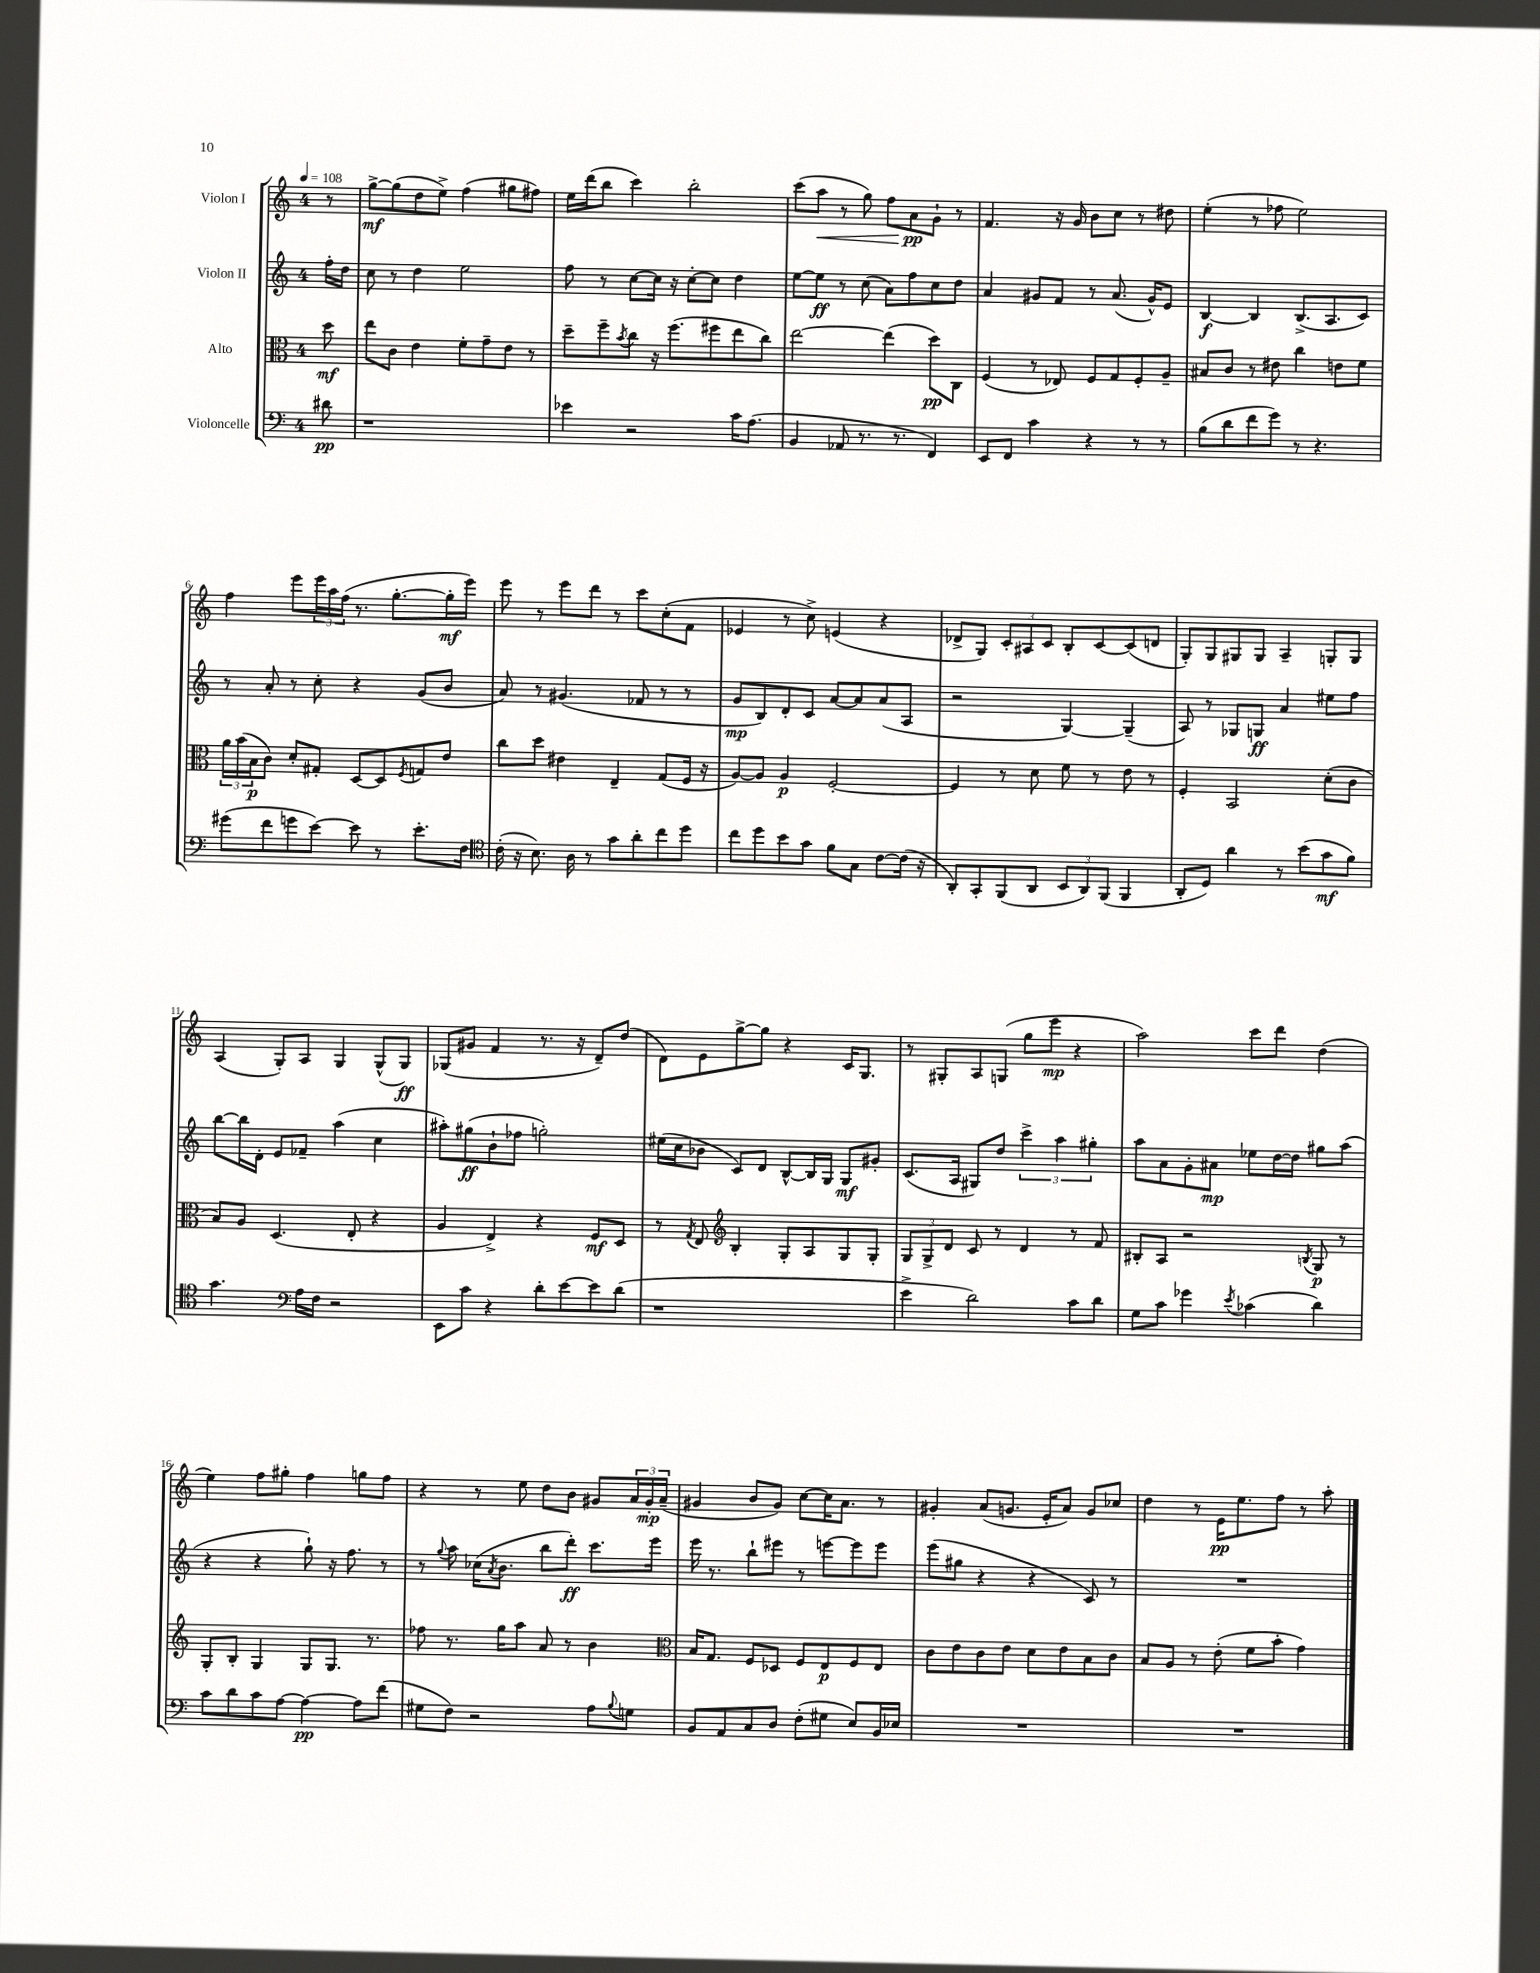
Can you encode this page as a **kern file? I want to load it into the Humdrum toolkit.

**kern	**kern	**kern	**kern
*staff4	*staff3	*staff2	*staff1
*clefF4	*clefC3	*clefG2	*clefG2
*k[]	*k[]	*k[]	*k[]
*M4/4	*M4/4	*M4/4	*M4/4
*MM108	*MM108	*MM108	*MM108
8d#\	8dd\	16ff'\LL	8r
.	.	16dd\JJ	.
=	=	=	=
1r	8ee\L	8cc\	[8gg^\L
.	8c\J	8r	(8gg\]
.	4e\	4dd\	8dd\
.	.	.	8ee^\J)
.	8f'\L	2ee\	(4ff\
.	8g~\	.	.
.	8e\J	.	8gg#\L
.	8r	.	8ff#\J)
=	=	=	=
4e-\	8dd~\L	8ff\	16ee\LL
.	.	.	(16ddd\J
.	8ff~\	8r	8bb\J
.	8qb/	.	.
2r	8cc\J	[8cc\L	4ccc\)
.	16r	16cc\]Jk	.
.	(8.ff\L	16r	.
.	.	[8cc'\L	2bb'\
.	8ff#\	8cc\]J	.
16c\LK	8ee\	4dd\	.
(8.A\J	.	.	.
.	8cc\J)	.	.
=	=	=	=
4BB/	[2ee\	[8ee\L	(8ccc\L
.	.	8ee\]J	8aa\J
8AA-/	.	8r	8r
8.r	.	(8cc\	8gg\)
.	(4ee\]	8a\L)	8ff\L
8.r	.	.	.
.	.	8ff\	8a\
4FF/)	8dd\L)	8cc\	8g`\J
.	8C\J	8dd\J	8r
=	=	=	=
8EE/L	(4F/	4a/	4.f/
8FF/J	.	.	.
4c\	8r	8g#/L	.
.	8E-/)	8f/J	16r
.	.	.	16g/
4r	8F/L	8r	8b\L
.	8G/	(8.a/	8cc\J
8r	8F'/	.	8r
.	.	16g#^^/LK)	.
8r	8A~/J	8e/J	8dd#\
=	=	=	=
(8B\L	8B#/L	[4B/	(4ee'\
8d\	8c/J	.	.
8f\	8r	4B/]	8r
8g\J)	8e#\	.	8ff-\
8r	4cc\	(8.B^/L	2ee\)
4.r	.	.	.
.	.	8.A/	.
.	8e\L	.	.
.	8f\J	8c/J)	.
=	=	=	=
(8g#\L	24a\LL	8r	4ff\
.	(24b\	.	.
.	24B\J	.	.
8f\	8c\J)	8a'/	.
8g\	8d'/L	8r	8eee\L
[8e\J)	8G#'/J	8cc'\	24eee\L
.	.	.	24aa\
.	.	.	(24ff\JJ
8e\]	[8D/L	4r	8.r
8r	8D/]	.	.
.	.	.	[8.gg'\L
.	8qF/	.	.
8.e'\L	8G/	(8g/L	.
.	8e/J	8b/J	16gg'\]L
16F\Jk	.	.	16eee\JJ)
=	=	=	=
*clefC4	*	*	*
(16c'\	8cc\L	8a/)	8eee\
16r	.	.	.
8.B\)	8dd\J	8r	8r
.	4e#\	(4.g#/	8eee\L
16A\	.	.	.
8r	.	.	8ddd\J
8g\L	4E~/	.	8r
8a'\	.	8f-/	8ccc\L
8cc\	(8G/L	8r	(8cc'\
8dd\J	16F/Jk	8r	8f\J
.	16r	.	.
=	=	=	=
8cc\L	[8A/L)	8g/L	4e-/
8dd\	8A/]J	8B/)	.
8b\	4A/	8d'/	8r
8g\J	.	8c/J	8cc^\)
8f\L	[2F'/	[8a/L	(4e/
8G\J	.	8a/]	.
[8c\L	.	(8a/	4r
(16c\]Jk	.	8A/J	.
16r	.	.	.
=	=	=	=
8AA'/L)	4F/]	2r	8d-^/L
8GG'/	.	.	8G/J)
(8FF/	8r	.	12c'/L
.	.	.	12A#/
8AA/J	8d\	.	.
.	.	.	12c/J
12BB/L	8f\	[4G/)	8B'/L
12AA/)	.	.	.
.	8r	.	[8c/
(12FF/J	.	.	.
4FF/	8e\	(4G~/]	(8c/]
.	8r	.	8d/J
=	=	=	=
8AA'/L	4F'/	8A/)	8G'/L)
8D/J)	.	8r	8G/
4a\	2BB/	8G-/L	8G#/
.	.	8G/J	8G#/J
8r	.	4a/	4A~/
(8b\L	.	.	.
8g\	(8d'\L	8ee#\L	8G'/L
8f\J)	8c\J	8ff\J	8G/J
=	=	=	=
4.g\	8B/L)	[8bb\L	(4A/
.	8A/J	16bb\]L	.
.	.	16d'\JJ	.
.	(4.D/	8e/L	8G'/L)
*clefF4	*	*	*
16A\LL	.	8f-~/J	8A/J
16F\JJ	.	.	.
2r	.	(4aa\	4G/
.	8E'/	.	.
.	4r	4cc\	(8G^^/L
.	.	.	8G/J)
=	=	=	=
8EE\L	4A/	8aa#'\L)	(8G-/L
8c\J	.	(8gg#\	8g#/J
4r	4E^/)	8b`\	4f/
.	.	8ff-\J	.
8d'\L	4r	2gg'\)	8.r
[8e\	.	.	.
.	.	.	16r
8e\]	8F/L	.	8d~/L)
(8d\J	8D/J	.	(8dd/J
=	=	=	=
1r	8r	(16ee#\LL	8d\L)
.	.	16cc\J	.
.	8qG/	.	.
.	8E/	8b-\J	8e\
*	*clefG2	*	*
.	4B'/	8c/L)	[8gg^\
.	.	8d/J	8gg\]J
.	8G'/L	[8B^^/L	4r
.	8A/	16B/]L	.
.	.	16G/JJ	.
.	8G/	8G/L	16c/LK
.	.	.	8.G/J
.	8G'/J	8g#'/J	.
=	=	=	=
4e^\	12G/L	(8.c/L	8r
.	12G^/	.	.
.	.	.	8G#'/L
.	12d/J	.	.
.	.	16A/Jk	.
2d\)	8c/	8G#/L)	8A/
.	8r	8dd/J	(8G/J
.	4d/	6ccc^\	8gg\L
.	.	.	8eee\J
.	.	6aa\	.
8c\L	8r	.	4r
.	.	6gg#'\	.
8d\J	8f/	.	.
=	=	=	=
8G\L	8B#'/L	8aa\L	2aa\)
8c\J	8A/J	8a\	.
4g-\	2r	8g'\	.
.	.	8a#\J	.
8qe/	.	.	.
(4c-\	.	8ee-\L	8ccc\L
.	.	[16dd\L	8ddd\J
.	.	16dd\]JJ	.
.	8qB/	.	.
4d\)	8G/	8gg#\L	(4dd\
.	8r	(8aa\J	.
=	=	=	=
8c\L	8G'/L	4r	4ee\)
8d\	8B'/J	.	.
8c\	4G/	4r	8ff\L
[8A\J	.	.	8gg#'\J
4A\_	8G/L	8gg`\)	4ff\
.	8.G/J	16r	.
.	.	8.ff\	.
8A\]L	.	.	8gg\L
.	8.r	.	.
(8f\J	.	8r	8ff\J
=	=	=	=
8G#\L	8ff-\	8r	4r
.	.	8qqgg/	.
8F\J)	8.r	8aa\	.
2r	.	(16cc-\LK	8r
.	.	8qa/	.
.	16gg\LK	8.b\J	.
.	8aa\J	.	8ee\
.	8a/	8bb\L	8dd\L
.	8r	8ddd'\J)	8b\J
8A\L	4b\	8.ccc\L	8g#/L
8qqB/	.	.	.
8G\J	.	.	24a/L
.	.	.	24g#'/
.	.	16eee\Jk	.
.	.	.	(24a~/JJ
=	=	=	=
*	*clefC3	*	*
8BB/L	16B/LK	16eee\	4g#/
.	8.G/J	8.r	.
8AA/	.	.	.
8C/	8F/L	8bb`\L	8b/L
8D/J	8D-/J	8eee#\J	8g#/J)
(8F'\L	8F/L	8r	[8cc\L
8G#\J	8E/	[8eee\L	16cc\]K
.	.	.	8.a\J
8E/L)	8F/	8eee\]	.
16BB/L	8E/J	8eee\J	8r
16E-/JJ	.	.	.
=	=	=	=
1r	8c\L	(8eee\L	4g#'/
.	8e\	8gg#\J	.
.	8c\	4r	(8a/L
.	8e\J	.	8.g/J
.	8d\L	4r	.
.	.	.	16e'/LK
.	8e\	.	8a/J)
.	8B\	8c/)	8g/L
.	8c\J	8r	8cc-/J
=	=	=	=
1r	8B/L	1r	4dd\
.	8A/J	.	.
.	8r	.	8r
.	(8e'\	.	16e\LK
.	.	.	8.ee\
.	8f\L	.	.
.	8b'\J	.	8ff\J
.	4g\)	.	8r
.	.	.	8aa'\
==	==	==	==
*-	*-	*-	*-
